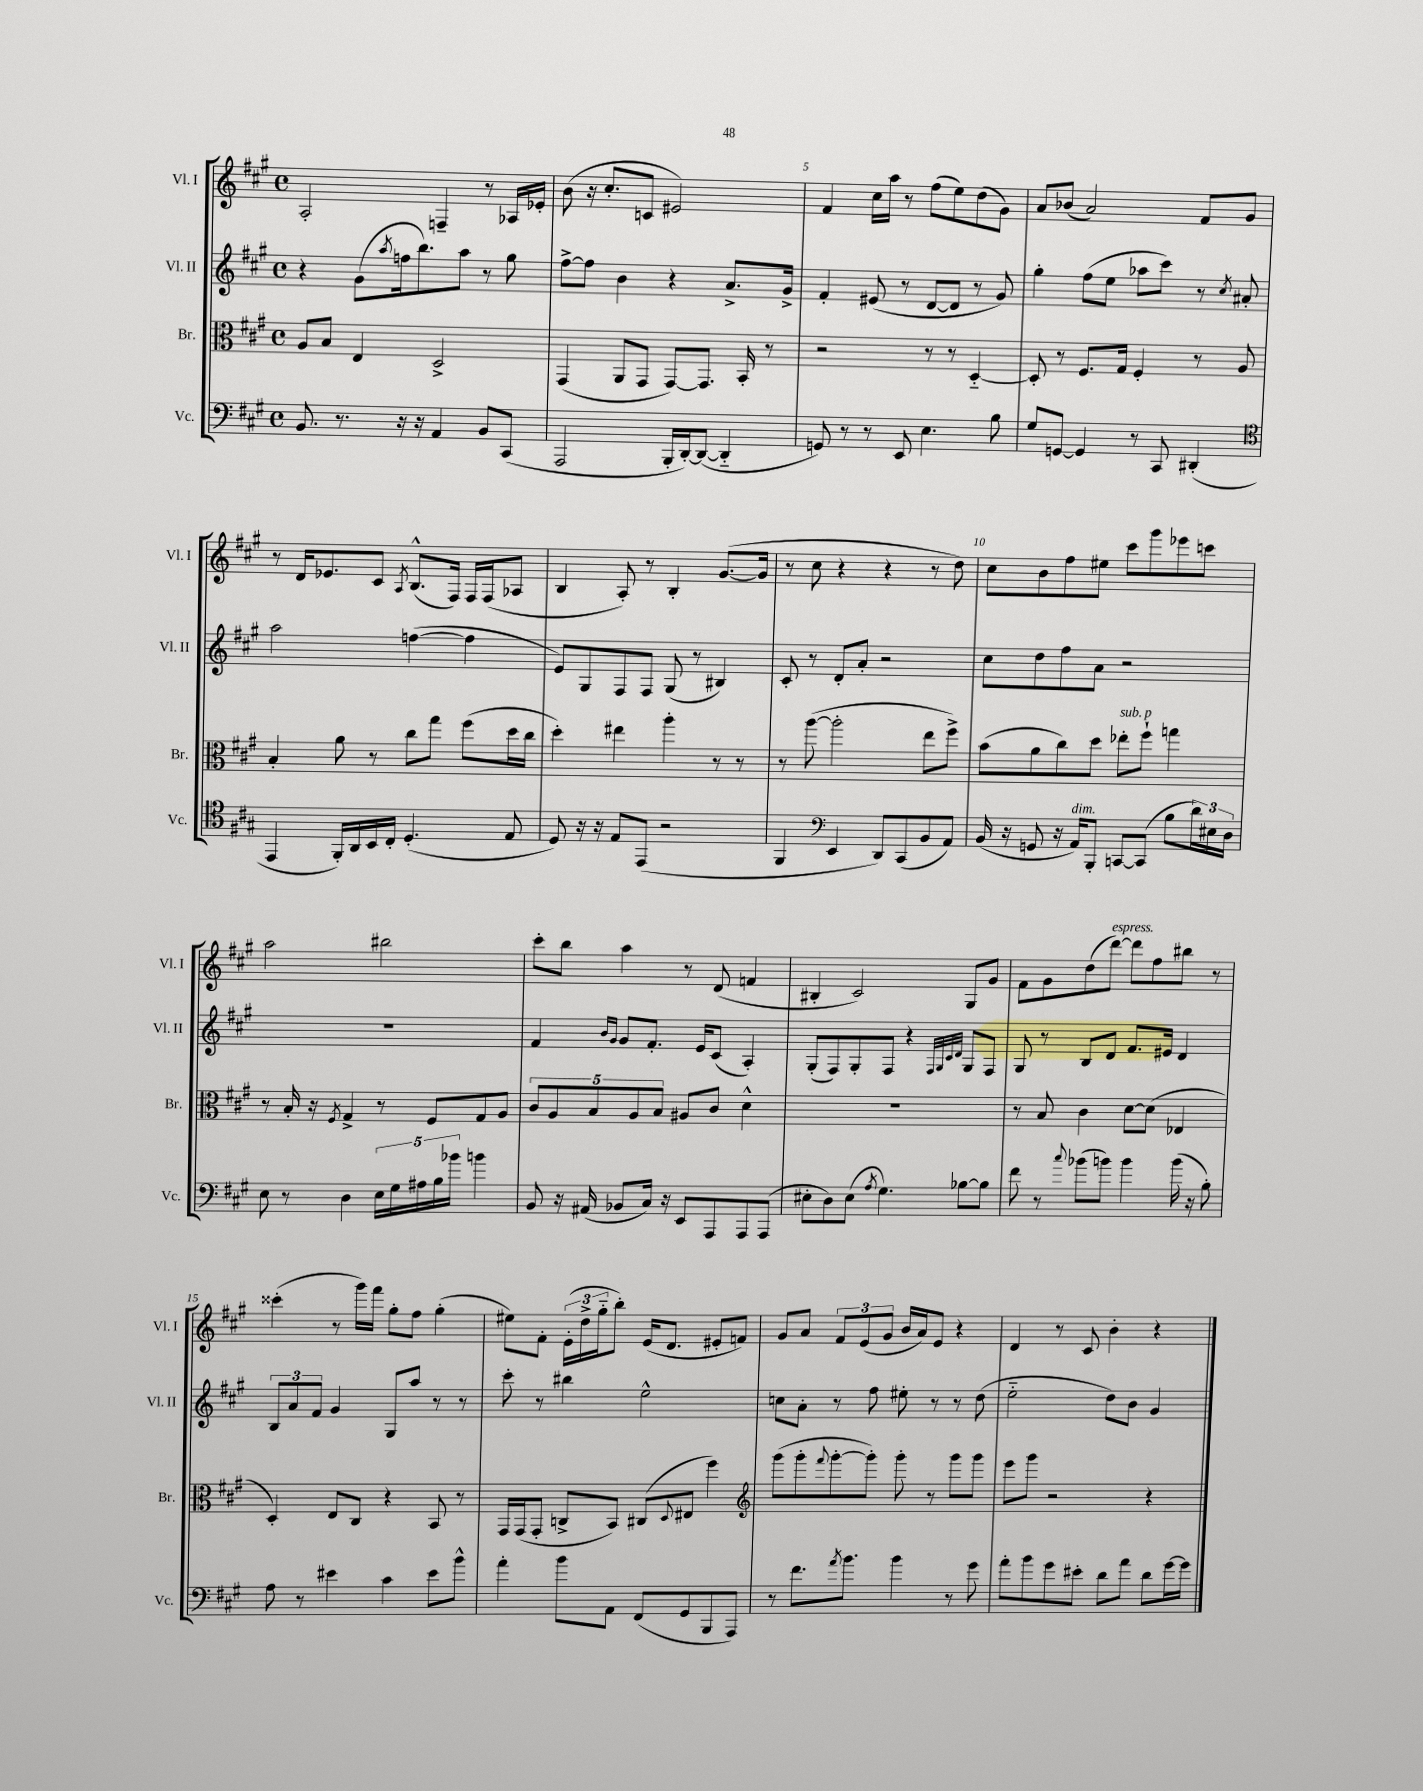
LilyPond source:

<<
\new StaffGroup <<
\new Staff = "s0" \with { instrumentName = "Vl. I" shortInstrumentName = "Vl. I" } {
    \clef treble \key a \major \defaultTimeSignature \time 4/4
    a2-. f4-- r8 aes16 ees'16-. |
    b'8( r16 cis''8.-. c'8 eis'2) |
    fis'4 cis''16 a''16 r8 fis''8( e''8) d''8( gis'8) |
    a'8 bes'8( a'2) fis'8 gis'8 |
    r8 d'16 ees'8. cis'8 \acciaccatura { a8 } b8.-^( fis16) fis16 fis16( aes8 |
    b4 a8-.) r8 b4-. gis'8.~( gis'16 |
    r8 cis''8 r4 r4 r8 d''8) |
    cis''8 b'8 fis''8 eis''8 cis'''8 gis'''8 ees'''8 c'''8 |
    a''2 bis''2 |
    cis'''8-. b''8 a''4 r8 d'8( f'4 |
    bis4-. cis'2) gis8 gis'8 |
    fis'8 gis'8 d''8( d'''8~^\markup { \italic "espress." }) d'''8 fis''8 bis''8 r8 |
    cisis'''4-.( r8 gis'''16) fis'''16 gis''8-. fis''8 gis''4-.( |
    eis''8) fis'8-. \tuplet 3/2 { e'16-.( d''16-> gis''16-_ } b''8-.) e'16( d'8. eis'8-. f'8) |
    gis'8 a'8 \tuplet 3/2 { fis'8 e'8( gis'8 } b'16 a'16) e'8 r4 |
    d'4 r8 cis'8 b'4-. r4 \bar "|." |
}
\new Staff = "s1" \with { instrumentName = "Vl. II" shortInstrumentName = "Vl. II" } {
    \clef treble \key a \major \defaultTimeSignature \time 4/4
    r4 gis'8( \acciaccatura { a''8 } f''16 b''8.) a''8 r8 gis''8 |
    fis''8~-> fis''8 b'4 r4 a'8.-> gis'16-> |
    fis'4-. eis'8( r8 d'8~ d'8 r8 gis'8) |
    gis''4-. fis''8( e''8 aes''8 cis'''8) r8 \acciaccatura { cis''8 } ais'8-. |
    a''2 f''4~( f''4 |
    e'8) gis8 fis8 fis8 gis8( r8 bis4) |
    cis'8-. r8 d'8-. a'8-. r2 |
    cis''8 d''8 fis''8 a'8 r2 |
    R1 |
    fis'4 \grace { b'16 gis'16 } gis'8 fis'8.-. e'16 cis'8( a4-.) |
    gis8-.( fis8) gis8-. fis8 r4 \grace { fis32 gis32 cis'32 d'32 } gis8 fis8 |
    gis8 r8 b8 d'8 fis'8. eis'16 d'4 |
    \tuplet 3/2 { b8 a'8 fis'8 } gis'4 gis8 a''8 r8 r8 |
    cis'''8-. r8 bis''4 e''2-^ |
    c''8 a'8-. r8 fis''8 eis''8-. r8 r8 d''8( |
    e''2-_ d''8) b'8 gis'4 \bar "|." |
}
\new Staff = "s2" \with { instrumentName = "Br." shortInstrumentName = "Br." } {
    \clef alto \key a \major \defaultTimeSignature \time 4/4
    a8 b8 e4 d2-> |
    gis,4( a,8 gis,8 gis,8~) gis,8. b,16-. r8 |
    r2 r8 r8 d4~-_ |
    d8-. r8 fis8. gis16 fis4-. r8 a8 |
    b4-. a'8 r8 cis''8 gis''8 fis''8( d''16 cis''16 |
    d''4-.) eis''4 a''4-. r8 r8 |
    r8 a''8~( a''2-. e''8 fis''8->) |
    b'8( a'8 cis''8) d''8 ees''8-.^\markup { \italic "sub. p" } fis''8-! g''4 |
    r8 b16-. r16 \acciaccatura { fis8 } gis4-> r8 fis8 gis8 a8 |
    \tuplet 5/4 { cis'8 a8 b8 a8 b8 } ais8 cis'8 d'4-^ |
    R1 |
    r8 b8 cis'4 d'8~ d'8( ees4 |
    d4-.) e8 cis8 r4 b,8 r8 |
    gis,16 gis,16( gis,8-. c8-> b,8) cis8( \appoggiatura { d8 } eis8 fis''4) |
    \clef treble gis'''8( gis'''8-. \appoggiatura { fis'''8 } gis'''8~-. gis'''8-.) gis'''8-. r8 gis'''8 gis'''8 |
    e'''8 gis'''8 r2 r4 \bar "|." |
}
\new Staff = "s3" \with { instrumentName = "Vc." shortInstrumentName = "Vc." } {
    \clef bass \key a \major \defaultTimeSignature \time 4/4
    b,8. r8. r16 r16 a,4 b,8 cis,8( |
    a,,2 b,,16-. d,16~-.) d,8~( d,4-_ |
    g,8) r8 r8 e,8 e4. b8 |
    gis8 g,8~ g,4 r8 cis,8 dis,4-.( |
    \clef tenor e,4 fis,16-.) a,16 b,16 cis16-. d4.-.( e8 |
    d8) r16 r16 e8 e,8( r2 |
    fis,4 \clef bass e,4 d,8) cis,8( b,8 a,8) |
    b,16( r16 g,8 r16 a,16^\markup { \italic "dim." }) b,,8-. c,8~ c,8( b8 \tuplet 3/2 { d'16) eis16 d16 } |
    e8 r8 d4 \tuplet 5/4 { e16 gis16 ais16 b16 bes'16 } b'4 |
    b,8 r16 ais,16( bes,8 cis16) r16 e,8 a,,8 a,,8 a,,8( |
    eis8-. d8) eis8( \acciaccatura { a8 } gis4.) bes8~ bes8 |
    fis'8 r8 \appoggiatura { cis''8 } bes'8( b'8) b'4 b'16( r16 b8-.) |
    a8 r8 eis'4 cis'4 eis'8 b'8-^ |
    a'4-. b'8 a,8 fis,8( gis,8 b,,8 a,,8) |
    r8 fis'8. \acciaccatura { a'8 } b'8. b'4 r8 gis'8 |
    a'8-. b'8 gis'8 eis'8-. d'8 a'8 d'8 gis'16~ gis'16 \bar "|." |
}
>>
>>
\layout { \context { \Score currentBarNumber = #3 \override BarNumber.break-visibility = ##(#f #t #t) barNumberVisibility = #(every-nth-bar-number-visible 5) } }
